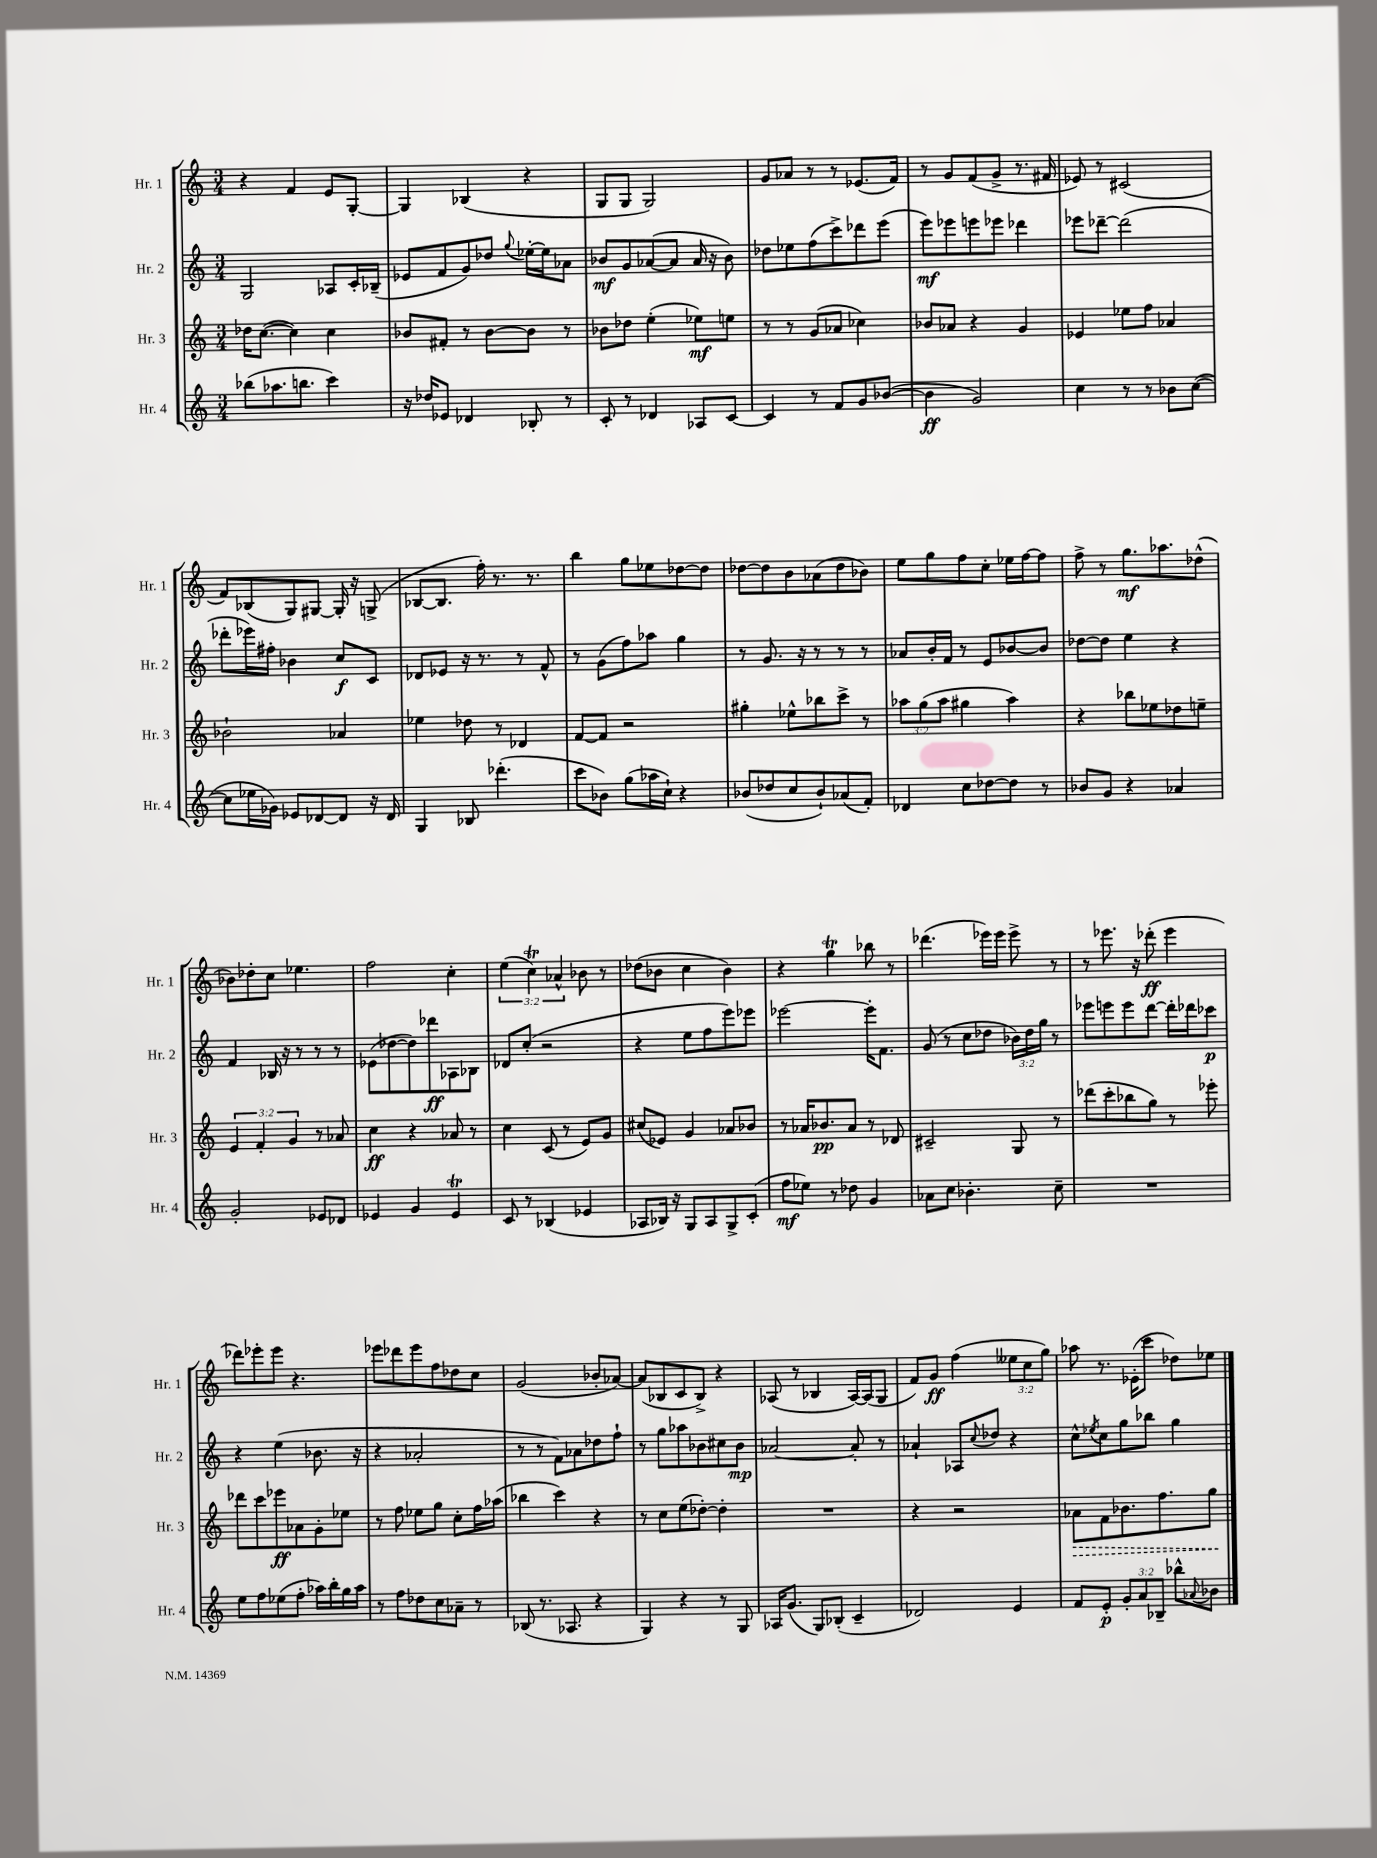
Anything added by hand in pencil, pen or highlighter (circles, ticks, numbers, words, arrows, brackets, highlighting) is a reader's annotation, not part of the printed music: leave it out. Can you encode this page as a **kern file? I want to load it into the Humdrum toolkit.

**kern	**kern	**kern	**kern
*staff4	*staff3	*staff2	*staff1
*clefG2	*clefG2	*clefG2	*clefG2
*k[]	*k[]	*k[]	*k[]
*M3/4	*M3/4	*M3/4	*M3/4
(8bb-\L	16dd-\LK	2G/	4r
.	([8.cc\J	.	.
8.aa-\	.	.	.
.	4cc\])	.	4f/
8.bb\J	.	.	.
4ccc\)	4cc\	8A-/L	8e/L
.	.	16c'/L	[8G'/J
.	.	(16B-~/JJ	.
=	=	=	=
16r	8b-/L	8e-/L	4G/]
16dd-/LK	.	.	.
8e-/J	8f#'/J	8f/	.
4d-/	8r	8g/)	(4B-/
.	[8b-\L	8dd-/J	.
.	.	8qqgg/	.
8B-'/	8b-\]J	[16ee-'\LL	4r
.	.	16ee-\]J	.
8r	8r	8a-\J	.
=	=	=	=
8c'/	8b-\L	8b-/L	8G/L
8r	8dd-\J	8g/	8G/J
4d-/	(4ee'\	([8a-/	2G/)
.	.	8a-/]J	.
8A-/L	8ee-\L)	16a-/	.
.	.	16r	.
[8c/J	8ee\J	8b-\)	.
=	=	=	=
4c/]	8r	8dd-\L	8g/L
.	8r	8ee-\	8a-/J
8r	(8g/L	(8ff\	8r
8f/L	8a-/J	8ccc^\)	8r
8g/	4cc-\)	8ddd-\	(8.e-/L
([8b-/J	.	(8eee\J	.
.	.	.	16f/Jk)
=	=	=	=
4b-\]	8b-/L	8eee\L)	8r
.	8a-/J	8eee-\	8g/L
2g/)	4r	8eee\	(8f/
.	.	8eee-\J	8g^/J
.	4g/	4ddd-\	8.r
.	.	.	16f#/
=	=	=	=
4cc\	4e-/	8eee-\L	8e-/)
.	.	[8ddd-~\J	8r
8r	8ee-\L	(2ddd-\]	(2c#/
8r	8ff\J	.	.
8b-\L	4a-/	.	.
([8cc\J	.	.	.
=	=	=	=
8cc\]L	2b-`\	8ddd-'\L	8f/L)
16ee-\L	.	16eee-\L)	(8B-/
16g-\JJ)	.	16ff#'\JJ	.
8e-/L	.	4b-\	8G/)
[8d-/	.	.	[8G#/J
8d-/]J	4a-/	8cc/L	16G#'/]
.	.	.	16r
16r	.	8c/J	(8G^/
16d-/	.	.	.
=	=	=	=
4G/	4ee-\	8d-/L	[8B-/L
.	.	8e-/J	8.B-/]J
8B-/	8dd-\	16r	.
.	.	8.r	16ff'\)
(4.ddd-'\	8r	.	8.r
.	4d-/	8r	.
.	.	.	8.r
.	.	8f^^/	.
=	=	=	=
8ccc\L	[8f/L	8r	4bb\
8b-\J)	8f/]J	(8g\L	.
(8gg\L	2r	8ff\)	8gg\L
16aa-\L	.	8aa-\J	8ee-\
16cc`\JJ)	.	.	.
4r	.	4gg\	[8dd-\
.	.	.	8dd-\]J
=	=	=	=
(8b-/L	4gg#'\	8r	[8dd-\L
8dd-/	.	8.g/	8dd-\]
8cc/	8ee-^^\L	.	8b\
.	.	16r	.
8b-`/)	8bb-\	8r	(8a-\
(8a-/	8ccc^\J	8r	8dd-\
8f'/J)	8r	8r	8b-\J)
=	=	=	=
4d-/	12aa-\L	8a-/L	8ee\L
.	(12gg\	.	.
.	.	16b'/L	8gg\
.	12aa-\J	.	.
.	.	16f/JJ	.
8cc\L	4gg#\	8r	8ff\
[8dd-\	.	8e/L	8cc'\J
8dd-\]J	4aa-\)	[8b-/	16ee-\LL
.	.	.	[16ff\J
8r	.	8b-/]J	8ff\]J
=	=	=	=
8b-/L	4r	[8dd-\L	8ff^\
8g/J	.	8dd-\]J	8r
4r	8bb-\L	4ee\	8.gg\L
.	8ee-\	.	.
.	.	.	8.aa-\
4a-/	8dd-\	4r	.
.	8ee~\J	.	(8dd-^^\J
=	=	=	=
2g'/	6e/	4f/	8b-\L)
.	.	.	8dd-'\
.	6f'/	.	.
.	.	16B-/	8cc\J
.	.	16r	.
.	6g/	.	.
.	.	8r	4.ee-\
8e-/L	8r	8r	.
8d-/J	8a-/	8r	.
=	=	=	=
4e-/	4cc\	(8e-\L	2ff\
.	.	[8dd-\	.
4g/	4r	8dd-\])	.
.	.	8ddd-\	.
4e-/	8a-/	8A-\	4cc'\
.	8r	8B-\J	.
=	=	=	=
8c/	4cc\	8d-/L	(6ee\
8r	.	(8cc'/J	.
.	.	.	6cc\)
(4B-/	(8c/	2r	.
.	.	.	6a-^^/
.	8r	.	.
4e-/	8e/L)	.	8b-\
.	8g/J	.	8r
=	=	=	=
8A-/L	(8cc#/L	4r	(8dd-\L
16B-/Jk)	8e-/J)	.	8b-\J
16r	.	.	.
8G/L	4g/	8ee\L	4cc\
8A-/	.	8ff\	.
8G^/	8a-/L	8eee\)	4b-\)
(8c'/J	8b-/J	8eee-\J	.
=	=	=	=
8ff\L	8r	[2eee-\	4r
8ee-\J)	16a-/LK	.	.
.	8.b-/	.	.
8r	.	.	4gg\
8dd-\	8a-/J	.	.
4g/	8r	16eee-'\]LK	8bb-\
.	.	8.f\J	.
.	8d-/	.	8r
=	=	=	=
8a-\L	2c#~/	(8g/	(4.ddd-\
8cc\J	.	8r	.
4.b-'\	.	8cc\L	.
.	.	8dd-\J	16eee-\LL)
.	.	.	16eee-\JJ
.	8G/	24b-\LL)	8eee-^\
.	.	24dd-\	.
.	.	24gg\JJ	.
8cc~\	8r	8r	8r
=	=	=	=
2.r	(8ddd-\L	8eee-\L	8r
.	8ccc'\	8eee\	8.eee-\
.	8bb-\	8eee\	.
.	.	.	16r
.	8gg\J)	[8ddd\J	(8ddd-'\
.	8r	16ddd'\]LL	4eee-\
.	.	16ddd-\J	.
.	8eee-'\	8ccc-\J	.
=	=	=	=
8ee\L	8ddd-\L	4r	8ddd-\L)
8ff\	8ccc\	.	8eee-'\
(8ee-\	8eee-\	(4ee\	8eee-\J
8ff'\J	8a-\	.	4.r
16aa-\LL)	8g'\	8.b-\	.
16bb'\	.	.	.
16gg\	8ee-\J	.	.
16aa-\JJ	.	16r	.
=	=	=	=
8r	8r	4r	8eee-\L
8ff\L	8ff\	.	8ddd-\
8dd-\	8ee-\L	2a-'/	8eee-\
8cc\	8gg\J	.	8ff\
8a-~\J	8cc'\L	.	8dd-\
8r	16ff\L	.	8cc\J
.	(16aa-\JJ	.	.
=	=	=	=
(8B-/	4bb-\	8r	(2g/
8.r	.	8r	.
.	4ccc\)	8f\L)	.
8.A-/	.	.	.
.	.	8a-\	.
4r	4r	8dd-\	8b-'/L
.	.	8ff`\J	[8a-/J)
=	=	=	=
4G/)	8r	8r	(8a-/]L
.	8cc\L	8gg\L	8B-/
4r	(8ee\	8aa-\	8c/
.	[8dd-'\J)	8b-\	8B-^/J)
8r	4dd-'\]	8cc#\	4r
8G/	.	8b-\J	.
=	=	=	=
16A-/LK	2.r	[2a-/	(8A-/
(8.g/J	.	.	.
.	.	.	8r
8G/L)	.	.	4B-/
(8B-'/J	.	.	.
4c~/	.	8a-'/]	[16A-/LL)
.	.	.	(16A-/]J
.	.	8r	8G/J
=	=	=	=
2d-/)	4r	4a-`/	8f/L)
.	.	.	8g/J
.	2r	8A-/L	(4ff\
.	.	8qqcc/	.
.	.	8dd-/J	.
4e/	.	4r	12ee--\L
.	.	.	12cc\
.	.	.	12gg\J)
=	=	=	=
8f/L	8a-\L	8cc^^\L	8aa-\
.	.	8qee-/	.
8e'/J	8f\	8cc\	8.r
12g'/L	8.b-\	8gg\	.
.	.	.	(16e-'\LK
12a/	.	.	.
.	.	8bb-\J	8ccc\J
12B-~/J	.	.	.
.	8.ff\	.	.
8bb-^^\L	.	4gg\	8dd-\L)
8qqa-/	.	.	.
8b-\J	8gg\J	.	8ee-\J
==	==	==	==
*-	*-	*-	*-
